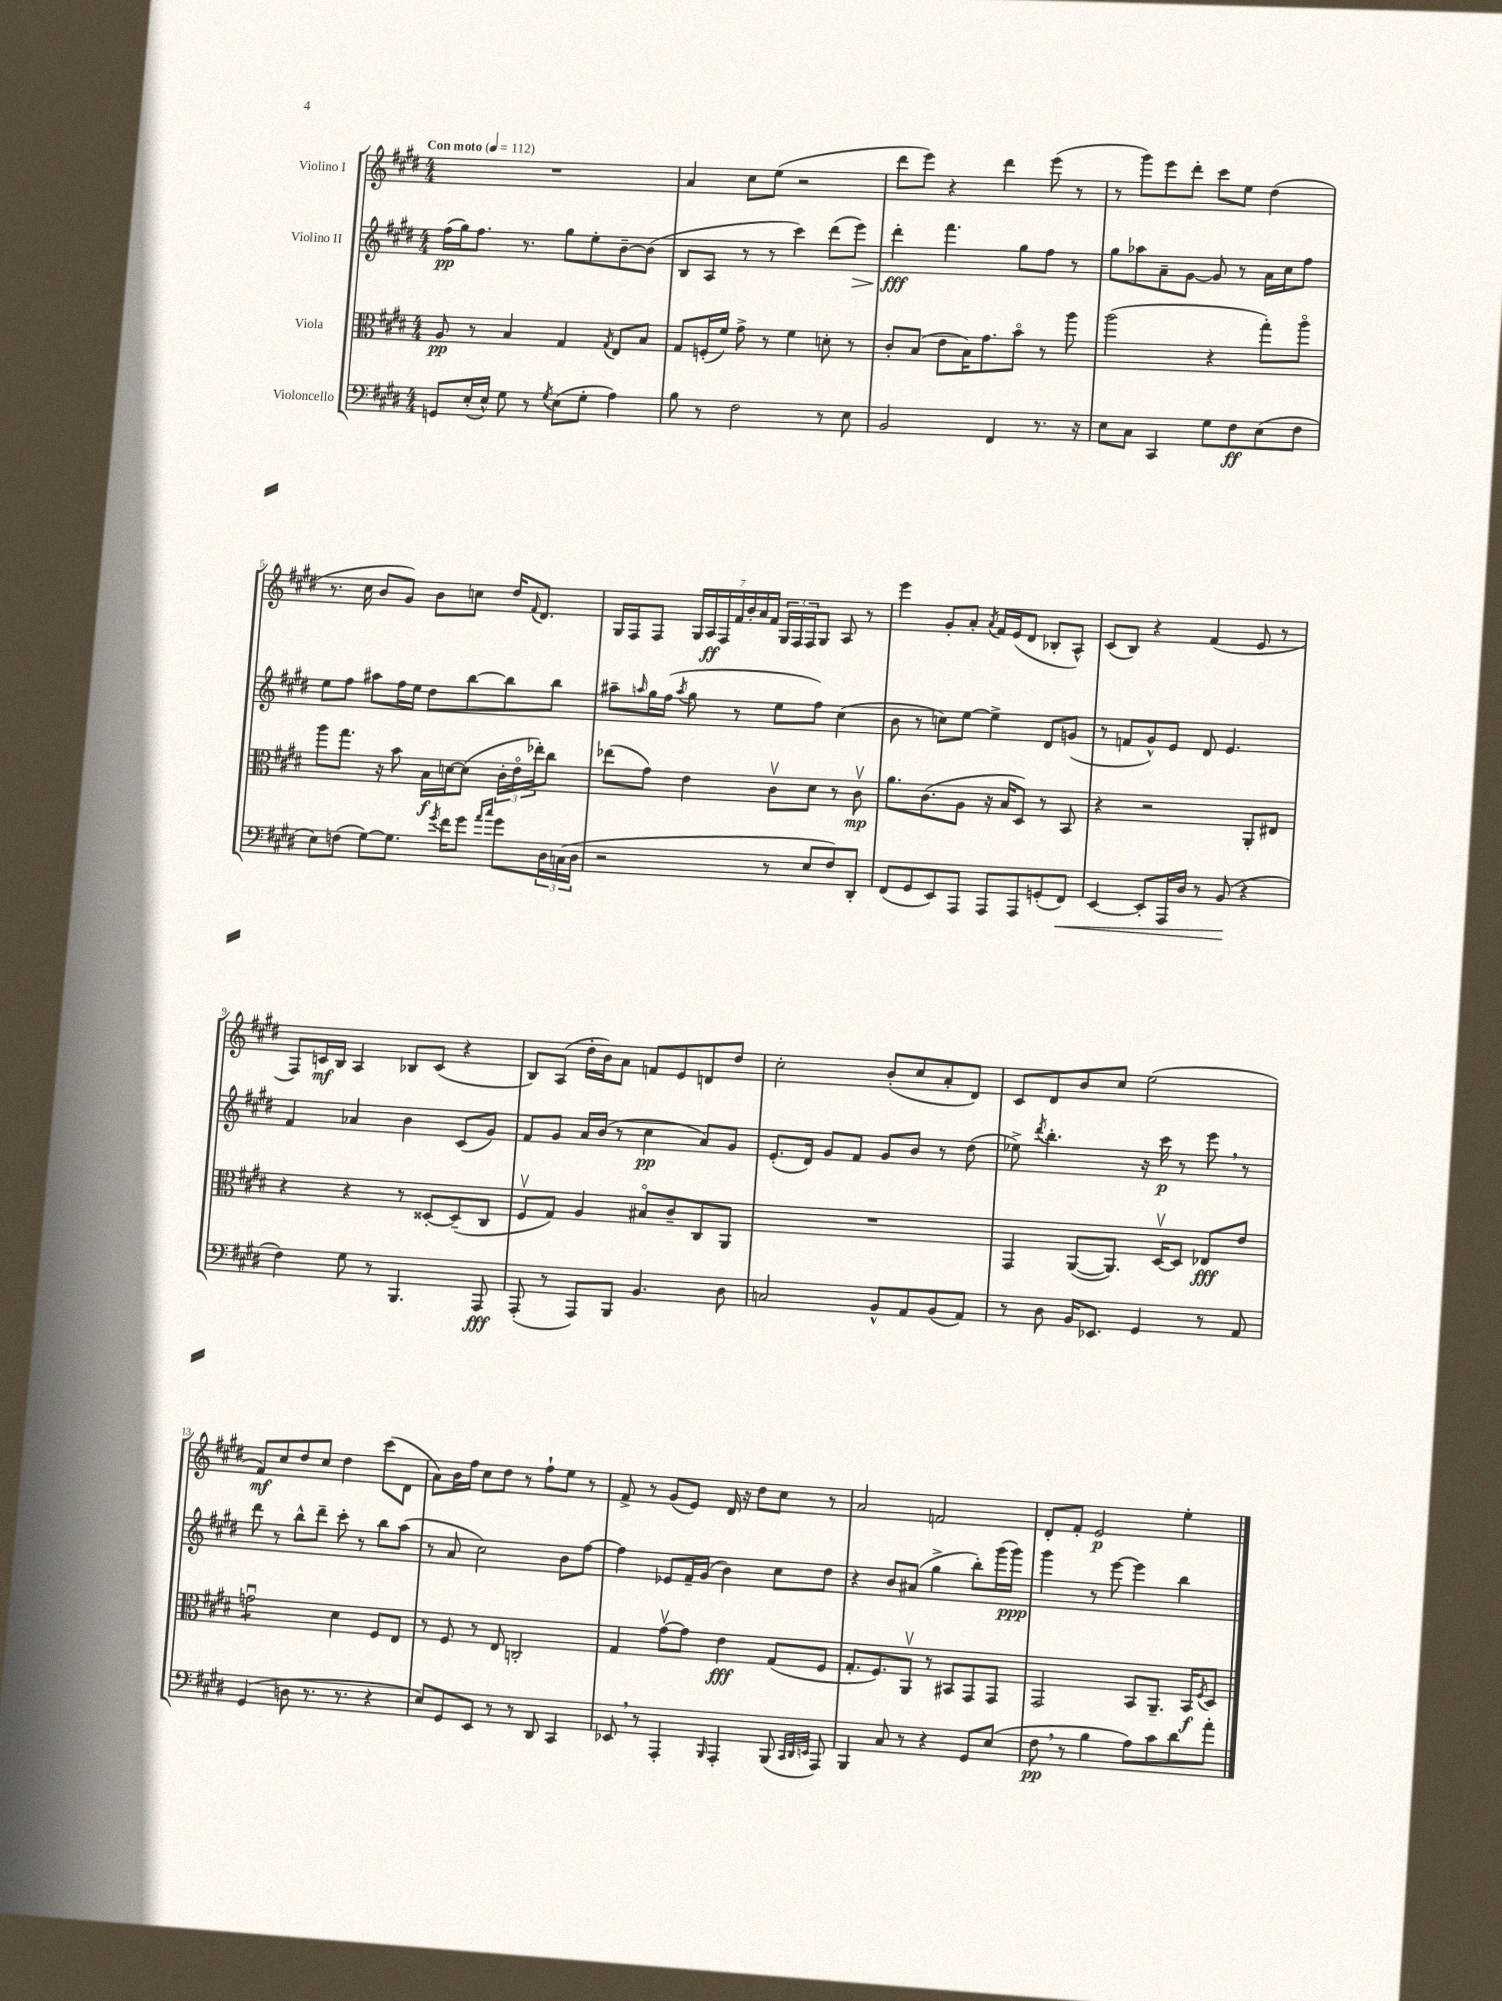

**kern	**kern	**kern	**kern
*staff4	*staff3	*staff2	*staff1
*clefF4	*clefC3	*clefG2	*clefG2
*k[f#c#g#d#]	*k[f#c#g#d#]	*k[f#c#g#d#]	*k[f#c#g#d#]
*M4/4	*M4/4	*M4/4	*M4/4
*MM112	*MM112	*MM112	*MM112
8GG	8A	(16ff#	1r
.	.	16gg#)	.
(16E'	8r	8.ff#	.
16E^^)	.	.	.
8G#	4B	.	.
.	.	8.r	.
8r	.	.	.
8qG#	.	.	.
(8E	4G#	8gg#	.
8G#'	.	8ee'	.
.	8qG#	.	.
4A)	8E	[8b~	.
.	8B	(8b]	.
=	=	=	=
8B	8G#	8B	4a
8r	(16F'	8A	.
.	16f#)	.	.
2F#	8g#^	8r	8cc#
.	8r	8r	(8ee
.	4f#	4ccc#)	2r
8r	8d'	(8ddd#	.
8E	8r	8eee)	.
=	=	=	=
2BB	8c#'	4ddd#'	8ddd#
.	(8B	.	8eee)
.	8e	4.fff#	4r
.	16B)	.	.
.	8.g#	.	.
4FF#	.	.	4ddd#
.	8bo	8gg#	.
8.r	8r	8ff#	(8eee
.	8aa	8r	8r
16r	.	.	.
=	=	=	=
8E	(2aa	8gg#	8r
8C#	.	8aa-	8ggg#)
4CC#	.	8a~	8eee
.	.	[8g#	8ddd#'
8G#	4r	8g#]	8ccc#
8F#	.	8r	8ee
(8E	8gg#')	16a	(4dd#
.	.	16cc#	.
8F#	8aao	8ff#	.
=	=	=	=
8E)	8aa	8ee	8.r
(8F	8.gg#	8ff#	.
.	.	.	16cc#
[8G#)	.	8aa#	8b
.	16r	.	.
8.G#]	8b	16ff#	8g#)
.	.	16ee	.
.	16B	8dd#	8b
8qg#	.	.	.
16f#	[16d	.	.
8g#	(8d]	[8bb	8cc
16qqa	.	.	.
16qqcc#	.	.	.
8g#	24c#'	8bb]	16dd#
.	24eo	.	.
.	.	.	8qqf#
.	.	.	8.d#
.	24ee-')	.	.
24D#	8cc#	8bb	.
(24C	.	.	.
24D#	.	.	.
=	=	=	=
2r	(8ee-	8aa#~	16G#
.	.	.	16F#
.	.	16qqaa	.
.	8g#)	16gg#	8F#
.	.	(16ff#	.
.	.	8qaa	.
.	4e	8gg#	28G#
.	.	.	28A
.	.	.	28F#
.	.	.	28f#
.	.	8r	.
.	.	.	28b'
.	.	.	28a
.	.	.	28f#
8r	8c#v	8ee	24G#
.	.	.	24F#
.	.	.	24F#
8E	8d#	8ff#)	8G#
8F#)	8r	(4cc#	8A
8DD#'	8c#v	.	8r
=	=	=	=
(8FF#	8.a	8b	4eee
8GG#	.	8r	.
.	(8.c#	.	.
8EE)	.	8cc)	8g#'
8AAA	8A	[8ee	8a'
.	.	.	8qa
8AAA	16r	4ee^]	16f#
.	16B	.	(16e
8AAA	8D#)	.	8d#
(8GG'	8r	8d#	8B-'
8FF#)	8BB	(8g	8A^^)
=	=	=	=
[4EE	4r	8r	(8c#
.	.	8f	8B)
8EE']	2r	8g#^^)	4r
16AAA	.	8e	.
16D#	.	.	.
8r	.	8d#	(4f#
(8BB	.	4.e	.
4r	8AA'	.	8e
.	8E#	.	8r
=	=	=	=
4F#)	4r	4f#	8F#)
.	.	.	16c
.	.	.	16B
8G#	4r	4a-	4A
8r	.	.	.
4.BBB	8r	4b	8B-
.	[8D##'	.	(8c
.	(8D##~]	(8c#	4r
8AAA	8C#	8g#)	.
=	=	=	=
(8AAA'	8F#v	8f#	8B)
8r	8G#)	8g#	(8A
8AAA)	4A	16a	16dd#'
.	.	(16b	16b)
8BBB	.	8r	8a
4.BB	8B#o	4cc#	8f
.	8c#~	.	8e
.	8C#	8a)	8d
8D#	8AA	8g#	8dd#
=	=	=	=
2C	1r	(8.e'	2cc#'
.	.	16d#)	.
.	.	8g#	.
.	.	8f#	.
8BB^^	.	8g#	(8b'
8AA	.	8b	8cc#
(8BB	.	8r	8a'
8AA)	.	(8dd#	8d#)
=	=	=	=
8r	4GG#	8ee-^)	8c#
.	.	8qddd#	.
8D#	.	4.bb'	8d#
16BB	([8AA	.	8b
8.EE-	.	.	.
.	8.AA])	.	8cc#
4GG#	.	16r	(2ee
.	[16D#v	16ccc#	.
.	8D#]	8r	.
8r	8E-	8eee	.
8AA	8e	8r	.
=	=	=	=
(4GG#	2gu	8ddd#	8f#)
.	.	8r	8cc#
8D	.	8bb^^	8dd#
8.r	.	8ddd#~	8cc#
.	4d#	8ccc#'	4dd#
8.r	.	.	.
.	.	8r	.
4r	8F#	8bb	(8ccc#
.	8E	(8aa	8d#
=	=	=	=
8E)	8r	8r	8a)
8GG#	8F#	8a	16b
.	.	.	16ff#
8EE	8r	2cc#)	8cc#
8r	8E	.	8dd#
8r	2C'	.	8r
8DD#	.	.	8ff#`
4CC#	.	8b	8ee
.	.	[8ff#	8r
=	=	=	=
8EE-	4G#	4ff#]	8f#^
8r	.	.	8r
4AAA'	[8g#v	8e-	(8g#
.	8g#]	16f#~	8e)
.	.	(16g#	.
16qqBBB	.	.	.
4AAA'	4e	4b)	16d#
.	.	.	16r
.	.	.	8dd#
(8BBB	(8G#	8cc#	8cc#
32qqCC#	.	.	.
32qqDD#	.	.	.
32qqEE	.	.	.
8AAA)	8F#	8dd#	8r
=	=	=	=
4BBB	8.G#'	4r	2a
.	8.F#)	.	.
8C#	.	8b	.
8r	8AAv	(8a#	.
4r	8r	4gg#^	2f
.	8BB#	.	.
8GG#	8GG#	8bb')	.
(8E	8GG#	(16ggg#	.
.	.	16ggg#)	.
=	=	=	=
8F#	2GG#	4ggg#	8d#'
8r	.	.	8f#'
4B	.	8r	2e
.	.	[8eee	.
8A)	8BB	4eee]	.
8c#	8.AA~	.	.
8d#	.	4bb	4ee'
.	16BB	.	.
.	8qF#	.	.
8a'	8D#	.	.
==	==	==	==
*-	*-	*-	*-
